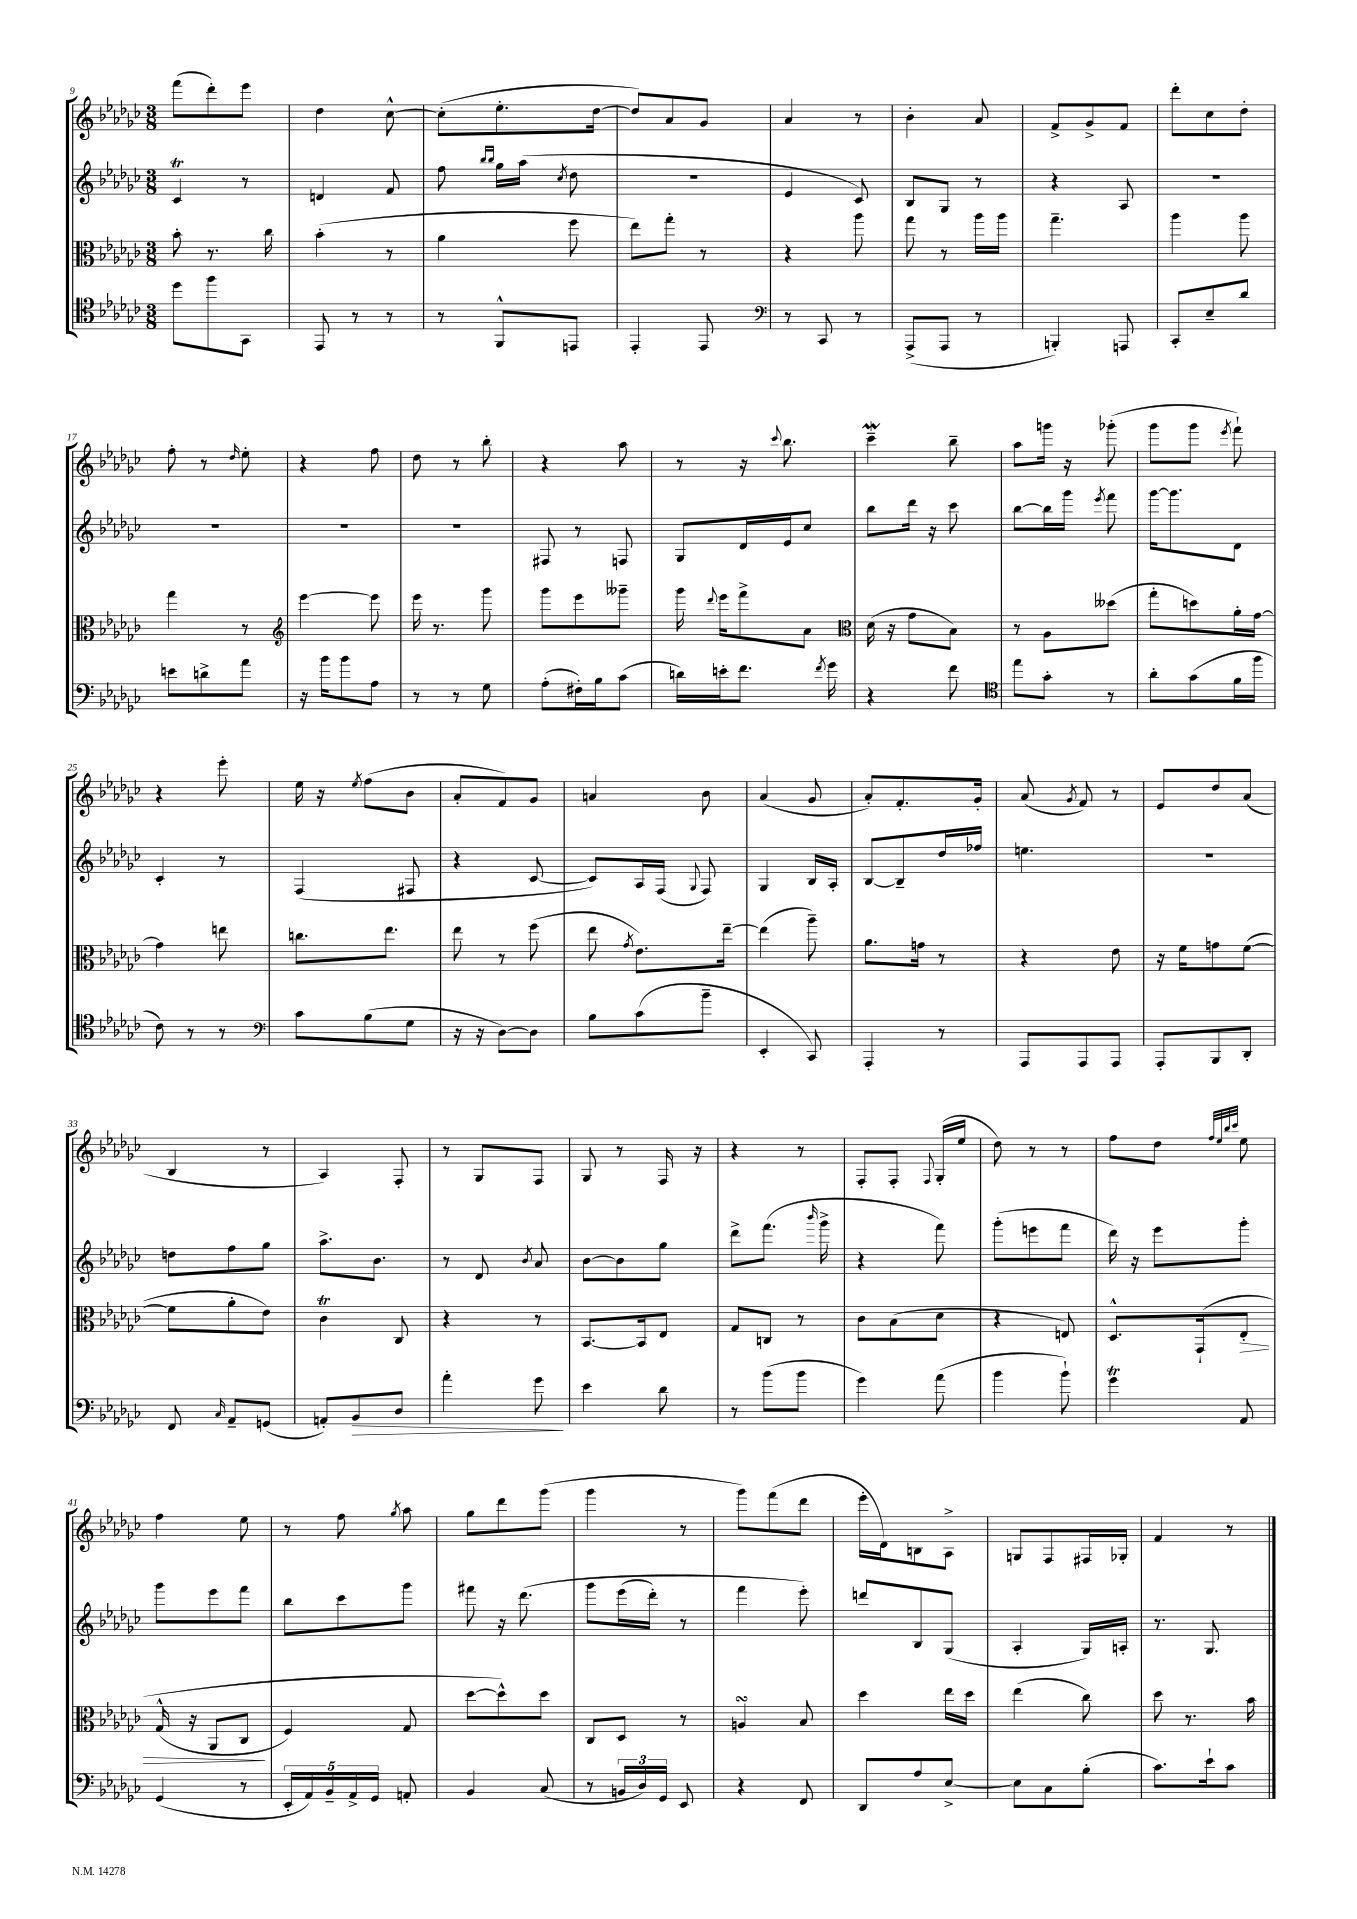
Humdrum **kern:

**kern	**kern	**kern	**kern
*staff4	*staff3	*staff2	*staff1
*clefC4	*clefC3	*clefG2	*clefG2
*k[b-e-a-d-g-c-]	*k[b-e-a-d-g-c-]	*k[b-e-a-d-g-c-]	*k[b-e-a-d-g-c-]
*M3/8	*M3/8	*M3/8	*M3/8
8dd-	8b-'	4c-	(8fff
8ff	8.r	.	8ddd-')
8GG-	.	8r	8eee-
.	16cc-	.	.
=	=	=	=
8EE-	(4b-'	4d	4dd-
8r	.	.	.
8r	8r	8f	[8cc-^^
=	=	=	=
8r	4a-	8ff	(8cc-']
.	.	16qqbb-	.
.	.	16qqbb-	.
8FF^^	.	16gg-	8.ee-'
.	.	(16aa-	.
.	.	8qcc-	.
8EE	8ff	8dd-	.
.	.	.	[16dd-
=	=	=	=
4EE-'	8ee-)	4.r	8dd-])
.	8gg-'	.	8a-
8EE-	8r	.	8g-
=	=	=	=
*clefF4	*	*	*
8r	4r	4e-	4a-
8CC-	.	.	.
8r	8aa-	8c-)	8r
=	=	=	=
(8AAA-^	8gg-	8B-	4b-'
8AAA-	8r	8G-	.
8r	16aa-	8r	8a-
.	16aa-	.	.
=	=	=	=
4BBB')	4.gg-~	4r	8f^
.	.	.	8g-^
8AAA	.	8A-	8f
=	=	=	=
8CC-'	4aa-	4.r	8ddd-'
8E-~	.	.	8cc-
8d-	8aa-	.	8dd-'
=	=	=	=
8e	4gg-	4.r	8ff'
8d^	.	.	8r
.	.	.	16qqdd-
8a-	8r	.	8ee-'
=	=	=	=
*	*clefG2	*	*
16r	[4eee-	4.r	4r
16b-	.	.	.
8b-	.	.	.
8A-	8eee-]	.	8ff
=	=	=	=
8r	16eee-	4.r	8dd-
.	8.r	.	.
8r	.	.	8r
8G-	8ggg-	.	8bb-'
=	=	=	=
(8A-'	8ggg-	8F#	4r
16F#')	8eee-	8r	.
16B-	.	.	.
(8c-	8ggg--~	8F	8aa-
=	=	=	=
16d)	16ggg-	8G-	8r
.	8qqddd-	.	.
16e'	16eee-	.	.
8.f	8fff^	16d-	16r
.	.	.	8qqccc-
.	.	16e-	8.bb-
.	8a-	8cc-	.
8qf	.	.	.
16g-	.	.	.
=	=	=	=
*	*clefC3	*	*
4r	(16d-	8bb-	4ccc-~
.	16r	.	.
.	8g-	16ddd-	.
.	.	16r	.
8f	8B-)	8ccc-	8bb-~
=	=	=	=
*clefC4	*	*	*
8ee-	8r	[8bb-	8aa-
8g-'	8A-	16bb-]	16ggg
.	.	16ggg-	16r
.	.	8qeee-	.
8r	(8dd--	8fff	(8ggg-'
=	=	=	=
8a-'	8gg-'	[16ggg-	8ggg-
.	.	8.ggg-]	.
(8g-	8dd)	.	8ggg-
.	.	.	8qeee-
16f	16a-'	8d-	8fff`)
16ff	[16g-	.	.
=	=	=	=
8c-)	4g-]	4c-'	4r
8r	.	.	.
8r	8ee	8r	8eee-'
=	=	=	=
*clefF4	*	*	*
8c-	8.cc	(4F	16ee-
.	.	.	16r
.	.	.	8qee-
(8B-	.	.	(8ff
.	8.ee-	.	.
8G-	.	8F#	8b-
=	=	=	=
16r	8ee-	4r	8a-'
16r	.	.	.
[8D-)	8r	.	8f)
8D-]	(8ff	[8c-	8g-
=	=	=	=
8B-	8ee-	8c-])	4a
.	8qg-	.	.
(8c-	8.e-)	16A-	.
.	.	(16F	.
.	.	8qqG-	.
8b-~	.	8F)	8b-
.	[16ee-~	.	.
=	=	=	=
4EE-'	(4ee-]	4G-	(4a-
8CC-)	8aa-~)	16B-	8g-
.	.	16A-'	.
=	=	=	=
4AAA-'	8.a-	[8B-	8a-')
.	.	8B-~]	8.f'
.	16g	.	.
8r	8r	16dd-	.
.	.	16ff-	16g-'
=	=	=	=
8AAA-	4r	4.ee	(8a-
.	.	.	8qg-
8AAA-	.	.	8f)
8AAA-	8e-	.	8r
=	=	=	=
8AAA-'	16r	4.r	8e-
.	16f	.	.
8BBB-	8g	.	8dd-
8DD-'	([8f	.	(8a-
=	=	=	=
8FF	8f]	8dd	4B-
16qqC-	.	.	.
8AA-~	8a-'	8ff	.
(8GG	8e-)	8gg-	8r
=	=	=	=
8AA')	4c-	8.aa-^	4A-)
8BB-	.	.	.
.	.	8.b-	.
8D-	8C-	.	8F'
=	=	=	=
4a-'	4r	8r	8r
.	.	8d-	8G-
.	.	8qb-	.
8g-	8r	8a-	8F
=	=	=	=
4e-	[8.BB-	[8b-	8G-
.	.	8b-]	8r
.	16BB-]	.	.
8d-	8E-	8gg-	16F
.	.	.	16r
=	=	=	=
8r	8G-	8ddd-^	4r
(8b-	8C	(8.fff	.
8b-	8r	.	8r
.	.	16qqbbb-	.
.	.	16ggg-^	.
=	=	=	=
4g-)	8c-	4r	8F'
.	(8B-	.	8F'
.	.	.	8qqF
(8a-	8d-	8fff)	(16G-'
.	.	.	16ee-
=	=	=	=
4b-	4r	(8ggg-'	8dd-)
.	.	8eee	8r
8b-`)	8E)	8fff	8r
=	=	=	=
4g-	8.D-^^	16ddd-)	8ff
.	.	16r	.
.	.	8eee-	8dd-
.	&(16GG-`	.	.
.	.	.	32qqff
.	.	.	32qqee-
.	.	.	32qqbb-
.	.	.	32qqccc-
8AA-	8E-'	8ggg-'	8ee-
=	=	=	=
(4GG-	(16G-^^	8ggg-	4ff
.	16r	.	.
.	8AA-	8eee-	.
8r	8C-	8fff	8ee-
=	=	=	=
20EE-'	4F)	8bb-	8r
20AA-)	.	.	.
20BB-~	.	.	.
.	.	8ccc-	8ff
20AA-^	.	.	.
20GG-	.	.	.
.	.	.	8qgg-
8AA'	8G-	8ggg-	8aa-
=	=	=	=
4BB-	[8dd-	8fff#	8gg-
.	8dd-^^]&)	16r	8ddd-
.	.	&(8.ddd-	.
(8C-	8dd-	.	(8ggg-
=	=	=	=
8r	8C-	8ggg-	4ggg-
24BB	8D-	(16eee-	.
24D-)	.	.	.
.	.	16ddd-')	.
24GG-	.	.	.
8EE-	8r	8r	8r
=	=	=	=
4r	4A	4fff	8ggg-)
.	.	.	(8fff
8FF	8B-	8eee-'&)	8ddd-
=	=	=	=
8DD-	4dd-	8ddd	16eee-'
.	.	.	16d-)
8A-	.	8B-	8B
[8E-^	16ee-	(8G-	8A-^
.	16dd-	.	.
=	=	=	=
8E-]	(4ee-	4A-'	8G
8C-	.	.	8F
(8B-'	8cc-)	16G-)	16F#
.	.	16A'	16G-'
=	=	=	=
8.c-)	8dd-	8.r	4f
.	8.r	.	.
16e-`	.	8.G-	.
8c-	.	.	8r
.	16b-	.	.
==	==	==	==
*-	*-	*-	*-
